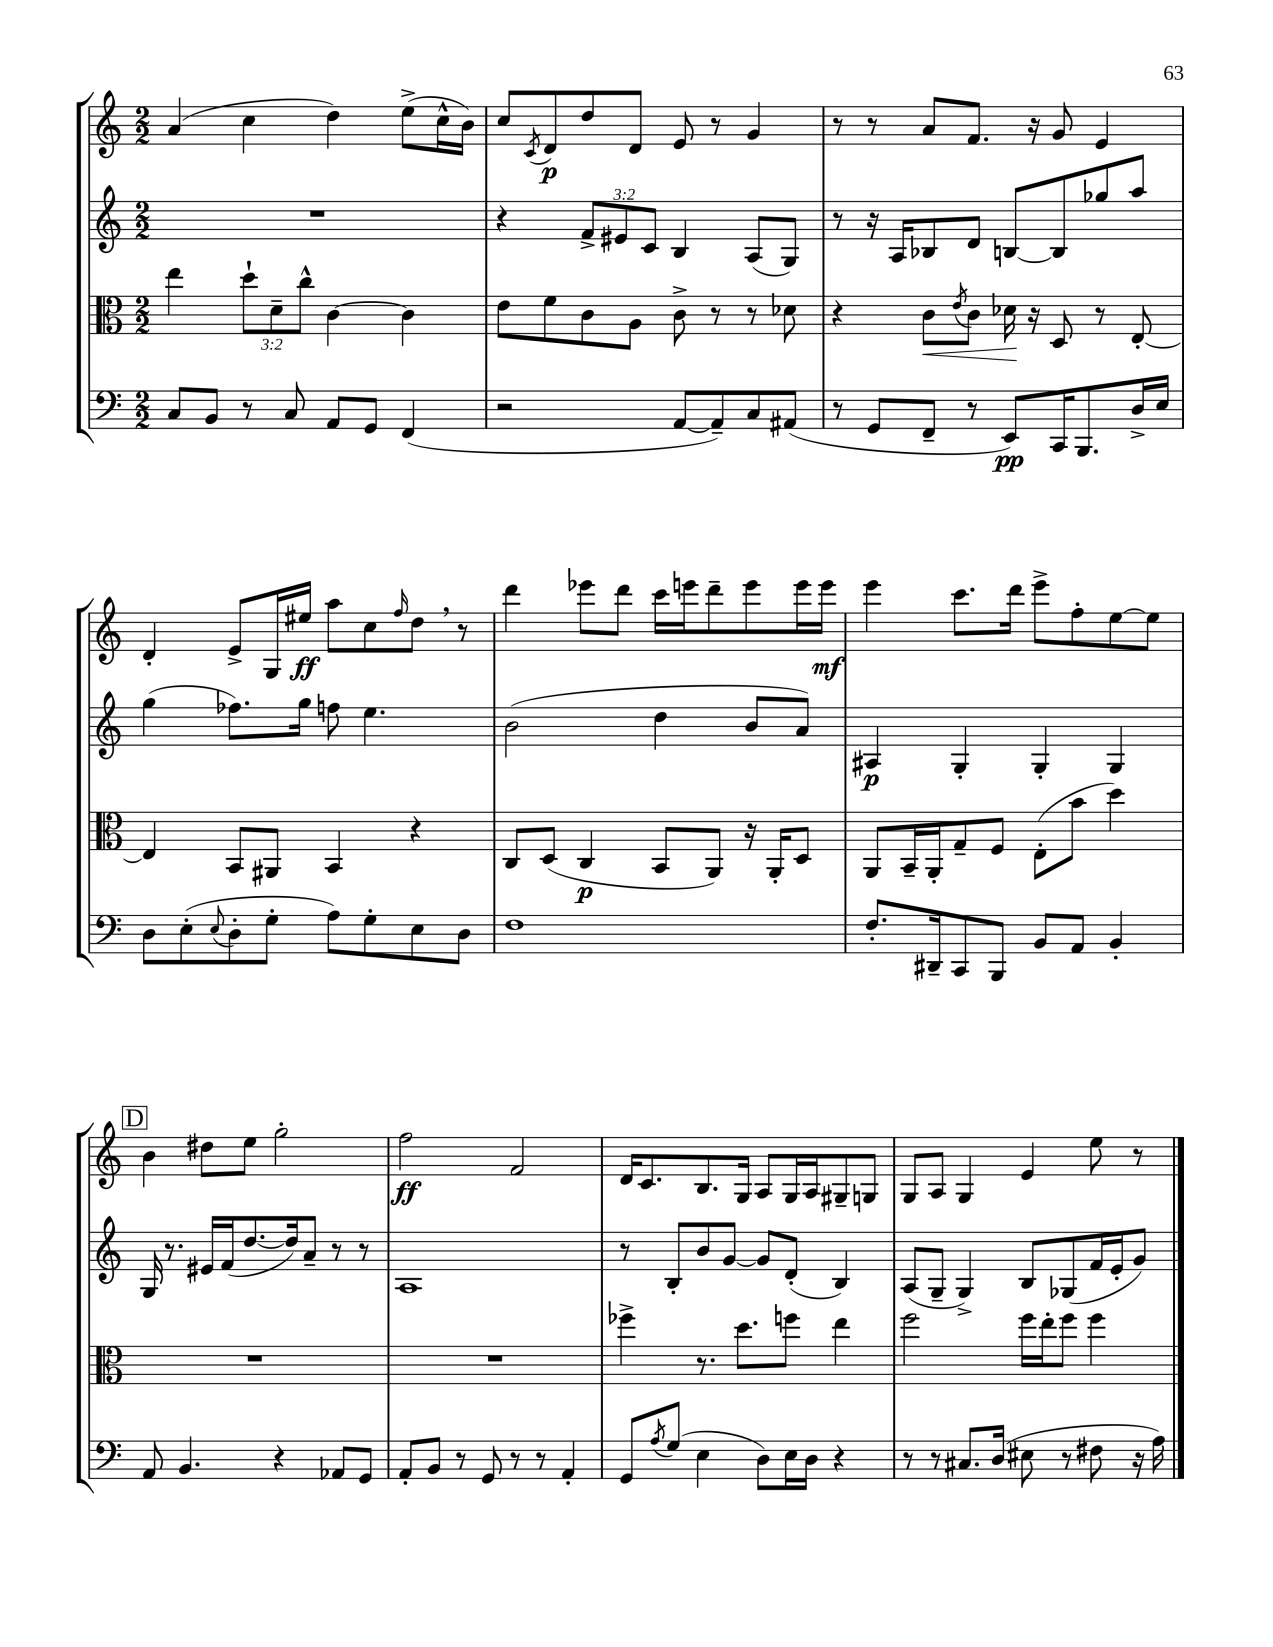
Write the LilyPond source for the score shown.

<<
\new StaffGroup <<
\new Staff = "s0" {
    \clef treble \key c \major \numericTimeSignature \time 2/2
    a'4( c''4 d''4) e''8->( c''16-^ b'16) |
    c''8 \acciaccatura { c'8 } d'8\p d''8 d'8 e'8 r8 g'4 |
    r8 r8 a'8 f'8. r16 g'8 e'4 |
    d'4-. e'8-> g16 eis''16\ff a''8 c''8 \grace { f''16 } d''8 \breathe r8 |
    d'''4 ees'''8 d'''8 c'''16 e'''16 d'''8-- e'''8 e'''16 e'''16\mf |
    e'''4 c'''8. d'''16 e'''8-> f''8-. e''8~ e''8 |
    \mark \markup { \box "D" } b'4 dis''8 e''8 g''2-. |
    f''2\ff f'2 |
    d'16 c'8. b8. g16 a8 g16 a16 gis8-- g8 |
    g8 a8 g4 e'4 e''8 r8 \bar "|." |
}
\new Staff = "s1" {
    \clef treble \key c \major \numericTimeSignature \time 2/2 \override Staff.TupletNumber.text = #tuplet-number::calc-fraction-text
    R1 |
    r4 \tuplet 3/2 { f'8-> eis'8 c'8 } b4 a8( g8) |
    r8 r16 a16 bes8 d'8 b8~ b8 ges''8 a''8 |
    g''4( fes''8.) g''16 f''8 e''4. |
    b'2( d''4 b'8 a'8) |
    ais4\p g4-. g4-. g4 |
    \mark \markup { \box "D" } g16 r8. eis'16 f'16( d''8.~ d''16) a'8-- r8 r8 |
    a1 |
    r8 b8-. b'8 g'8~ g'8 d'8-.( b4) |
    a8( g8-- g4->) b8 ges8( f'16 e'16-. g'8) \bar "|." |
}
\new Staff = "s2" {
    \clef alto \key c \major \numericTimeSignature \time 2/2 \override Staff.TupletNumber.text = #tuplet-number::calc-fraction-text
    e''4 \tuplet 3/2 { d''8-! d'8-- c''8-^ } c'4~ c'4 |
    e'8 f'8 c'8 a8 c'8-> r8 r8 des'8 |
    r4 c'8\< \acciaccatura { e'8 } c'8 des'16\! r16 d8 r8 e8~-. |
    e4 b,8 ais,8 b,4 r4 |
    c8 d8( c4\p b,8 a,8) r16 a,16-. d8 |
    a,8 b,16-- a,16-. g8-- f8 e8-.( b'8 d''4) |
    \mark \markup { \box "D" } R1 |
    R1 |
    fes''4-> r8. d''8. f''8 e''4 |
    f''2 f''16 e''16-. f''8 f''4 \bar "|." |
}
\new Staff = "s3" {
    \clef bass \key c \major \numericTimeSignature \time 2/2
    c8 b,8 r8 c8 a,8 g,8 f,4( |
    r2 a,8~ a,8--) c8 ais,8( |
    r8 g,8 f,8-- r8 e,8\pp) c,16 b,,8. d16-> e16 |
    d8 e8-.( \appoggiatura { e8 } d8-. g8-. a8) g8-. e8 d8 |
    f1 |
    f8.-. dis,16-- c,8 b,,8 b,8 a,8 b,4-. |
    \mark \markup { \box "D" } a,8 b,4. r4 aes,8 g,8 |
    a,8-. b,8 r8 g,8 r8 r8 a,4-. |
    g,8 \acciaccatura { a8 } g8( e4 d8) e16 d16 r4 |
    r8 r8 cis8. d16( eis8 r8 fis8 r16 a16) \bar "|." |
}
>>
>>
\layout { \context { \Score \remove "Bar_number_engraver" } }
